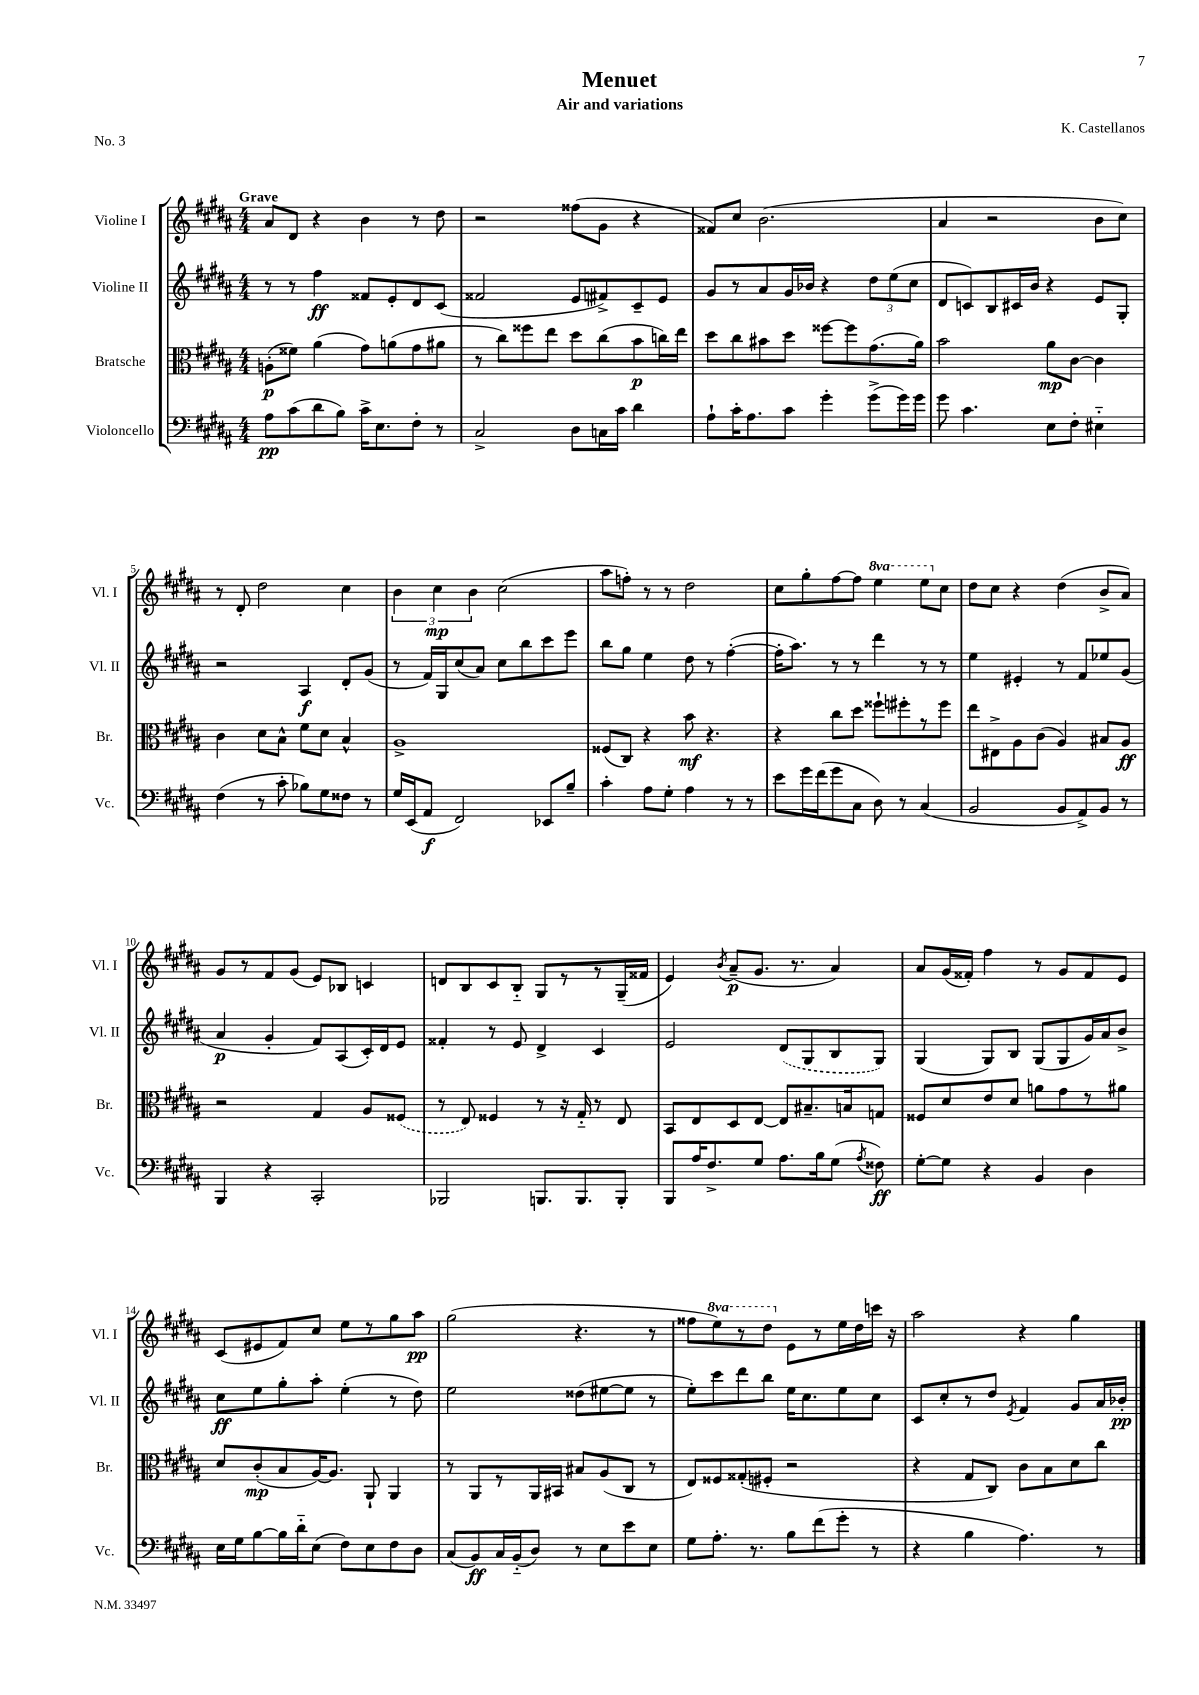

**kern	**kern	**kern	**kern
*staff4	*staff3	*staff2	*staff1
*clefF4	*clefC3	*clefG2	*clefG2
*k[f#c#g#d#a#]	*k[f#c#g#d#a#]	*k[f#c#g#d#a#]	*k[f#c#g#d#a#]
*M4/4	*M4/4	*M4/4	*M4/4
8A#\L	(8A'\L	8r	8a#/L
(8c#\	8f##\J)	8r	8d#/J
8d#\	(4a#\	4ff#\	4r
8B\J)	.	.	.
16c#^\LK	8g#\L)	8f##/L	4b\
8.E\	.	.	.
.	(8a\	8e'/	.
8F#'\J	8g#\	8d#/	8r
8r	8a#\J	(8c#/J	8dd#\
=	=	=	=
2C#^/	8r	2f##/	2r
.	8cc#\L)	.	.
.	8ff##\	.	.
.	8ee\J	.	.
8D#\L	8dd#\L	8e/L	(8ff##\L
16C\L	(8cc#\	8f#^/)	8g#\J
16c#\JJ	.	.	.
4d#\	8b\	8c#~/	4r
.	16cc\L)	8e/J	.
.	16ee\JJ	.	.
=	=	=	=
8A#`\L	8dd#\L	8g#/L	8f##/L)
16c#'\K	8cc#\	8r	8cc#/J
8.A#\	.	.	.
.	8b#\	8a#/	(2.b\
8c#\J	8dd#\J	16g#/L	.
.	.	16b-/JJ	.
4g#'\	[8ff##\L	4r	.
.	8ff##\]	.	.
(8g#^\L	(8.g#\	12dd#\L	.
.	.	(12ee\	.
16g#\L)	.	.	.
.	.	12cc#\J	.
16g#\JJ	16a#\Jk)	.	.
=	=	=	=
8g#\	2b\	8d#/L	4a#/
4.c#\	.	8c/)	.
.	.	8B/	2r
.	.	16c#/L	.
.	.	16b/JJ	.
8E\L	8a#\L	4r	.
8F#'\J	[8c#\J	.	.
4E#'~\	4c#\]	8e/L	8b\L
.	.	8G#'/J	8cc#\J)
=	=	=	=
(4F#\	4c#\	2r	8r
.	.	.	8d#'/
8r	8d#\L	.	2dd#\
8c#'\	8B^^\J	.	.
8B-\L)	8f#\L	4A#/	.
8G#\	8d#\J	.	.
8F##\J	4B^^/	8d#'/L	4cc#\
8r	.	(8g#/J	.
=	=	=	=
16G#/LL	1A#^	8r	6b\
(16EE/J	.	.	.
8AA#/J	.	16f#/LL)	.
.	.	.	6cc#\
.	.	16G#/J	.
2FF#/)	.	(8cc#/	.
.	.	.	6b\
.	.	8a#/J)	.
.	.	8cc#\L	(2cc#\
.	.	8bb\	.
8EE-/L	.	8ccc#\	.
8B~/J	.	8eee\J	.
=	=	=	=
4c#'\	(8F##/L	8bb\L	8aa#\L
.	8C#/J)	8gg#\J	8ff'\J)
8A#\L	4r	4ee\	8r
8G#'\J	.	.	8r
4A#\	8b\	8dd#\	2dd#\
.	4.r	8r	.
8r	.	([4ff#'\	.
8r	.	.	.
=	=	=	=
8e\L	4r	16ff#'\]LK	8cc#\L
.	.	8.aa#\J)	.
16g#\L	.	.	8gg#'\
(16f#\J	.	.	.
8g#\	8cc#\L	8r	[8ff#\
8C#\J	8dd#\J	8r	8ff#\]J
8D#\)	8ff##`\L	4ddd#\	4eee\
8r	8ff#'\	.	.
(4C#/	8r	8r	8eee\L
.	8ff#\J	8r	8cc#\J
=	=	=	=
2BB/	8ee\L	4ee\	8dd#\L
.	8E#^\	.	8cc#\J
.	8A#\	4e#'/	4r
.	(8c#\J	.	.
8BB/L	4A#/)	8r	(4dd#\
8AA#^/)	.	8f#/L	.
8BB/J	8B#/L	8ee-/	8b^/L
8r	8A#/J	(8g#/J	8a#/J)
=	=	=	=
4BBB/	2r	4a#/	8g#/L
.	.	.	8r
4r	.	4g#'/	8f#/
.	.	.	(8g#/J
2CC#'/	4G#/	8f#/L)	8e/L)
.	.	(8A#/	8B-/J
.	8A#/L	16c#'/L)	4c/
.	.	16d#/J	.
.	(8F##/J	8e/J	.
=	=	=	=
2BBB-/	8r	4f##'/	8d/L
.	8E/)	.	8B/
.	4F##/	8r	8c#/
.	.	8e/	8B'~/J
8.BBB/L	8r	4d#^/	8G#/L
.	16r	.	8r
8.BBB/	16G#'~/	.	.
.	8r	4c#/	8r
8BBB'/J	8E/	.	(16G#~/L
.	.	.	16f##/JJ
=	=	=	=
8BBB/L	8BB/L	2e/	4e/)
16A#/K	8E/	.	.
8.F#^/	.	.	.
.	.	.	8qb/
.	8D#/	.	(8a#~/L
8G#/J	[8E/J	.	8.g#/J
8.A#\L	8E/]L	(8d#/L	.
.	.	.	8.r
.	8.B#~/	8G#/	.
16B\k	.	.	.
(8G#\J	.	8B/	4a#/)
.	16B/k	.	.
8qA#/	.	.	.
8F##\)	8G/J	8G#/J)	.
=	=	=	=
[8G#'\L	8F##/L	(4G#/	8a#/L
8G#\]J	8d#/	.	(16g#/L
.	.	.	16f##'/JJ)
4r	8e/	8G#/L)	4ff#\
.	8d#/J	8B/J	.
4BB/	8a\L	(8G#/L	8r
.	8g#\	8G#/	8g#/L
4D#\	8r	16g#/L)	8f##/
.	.	16a#/J	.
.	8a#\J	8b^/J	8e/J
=	=	=	=
16E\LL	8d#/L	8cc#\L	(8c#/L
16G#\J	.	.	.
[8B\	(8c#'/	8ee\	8e#/
16B\]L	8B/	8gg#'\	8f#/)
16d#'~\J	.	.	.
(8E\J	[16A#/K)	8aa#'\J	8cc#/J
.	8.A#/]J	.	.
8F#\L)	.	(4ee'\	8ee\L
8E\	8AA#`/	.	8r
8F#\	4AA#/	8r	8gg#\
8D#\J	.	8dd#\)	8aa#\J
=	=	=	=
(8C#/L	8r	2ee\	(2gg#\
8BB/)	8AA#/L	.	.
16C#/L	8r	.	.
(16BB'~/J	.	.	.
8D#/J)	16AA#/L	.	.
.	16BB#/JJ	.	.
8r	8B#/L	(8dd##\L	4.r
8E\L	(8A#/	[8ee#\	.
8e\	8C#/J	8ee#\]J	.
8E\J	8r	8r	8r
=	=	=	=
8G#\L	8E/L)	8ee'\L)	8ff##\L
8.A#'\J	8F##/	8ccc#\	8eee\)
.	(8G##'/	8ddd#\	8r
8.r	.	.	.
.	8F#'/J	8bb\J	8ddd#\J
8B\L	2r	16ee\LK	8e\L
.	.	8.cc#\	.
(8f#\	.	.	8r
8g#'\J	.	8ee\	16ee\L
.	.	.	16dd#\
8r	.	8cc#\J	16ccc\JJ
.	.	.	16r
=	=	=	=
4r	4r	8c#/L	2aa#\
.	.	8cc#'/	.
4B\	8G#/L	8r	.
.	8C#/J)	8dd#/J	.
.	.	8qe/	.
4.A#\)	8c#\L	4f#/	4r
.	8B\	.	.
.	8d#\	8g#/L	4gg#\
8r	8cc#\J	16a#/L	.
.	.	16b-'/JJ	.
==	==	==	==
*-	*-	*-	*-
